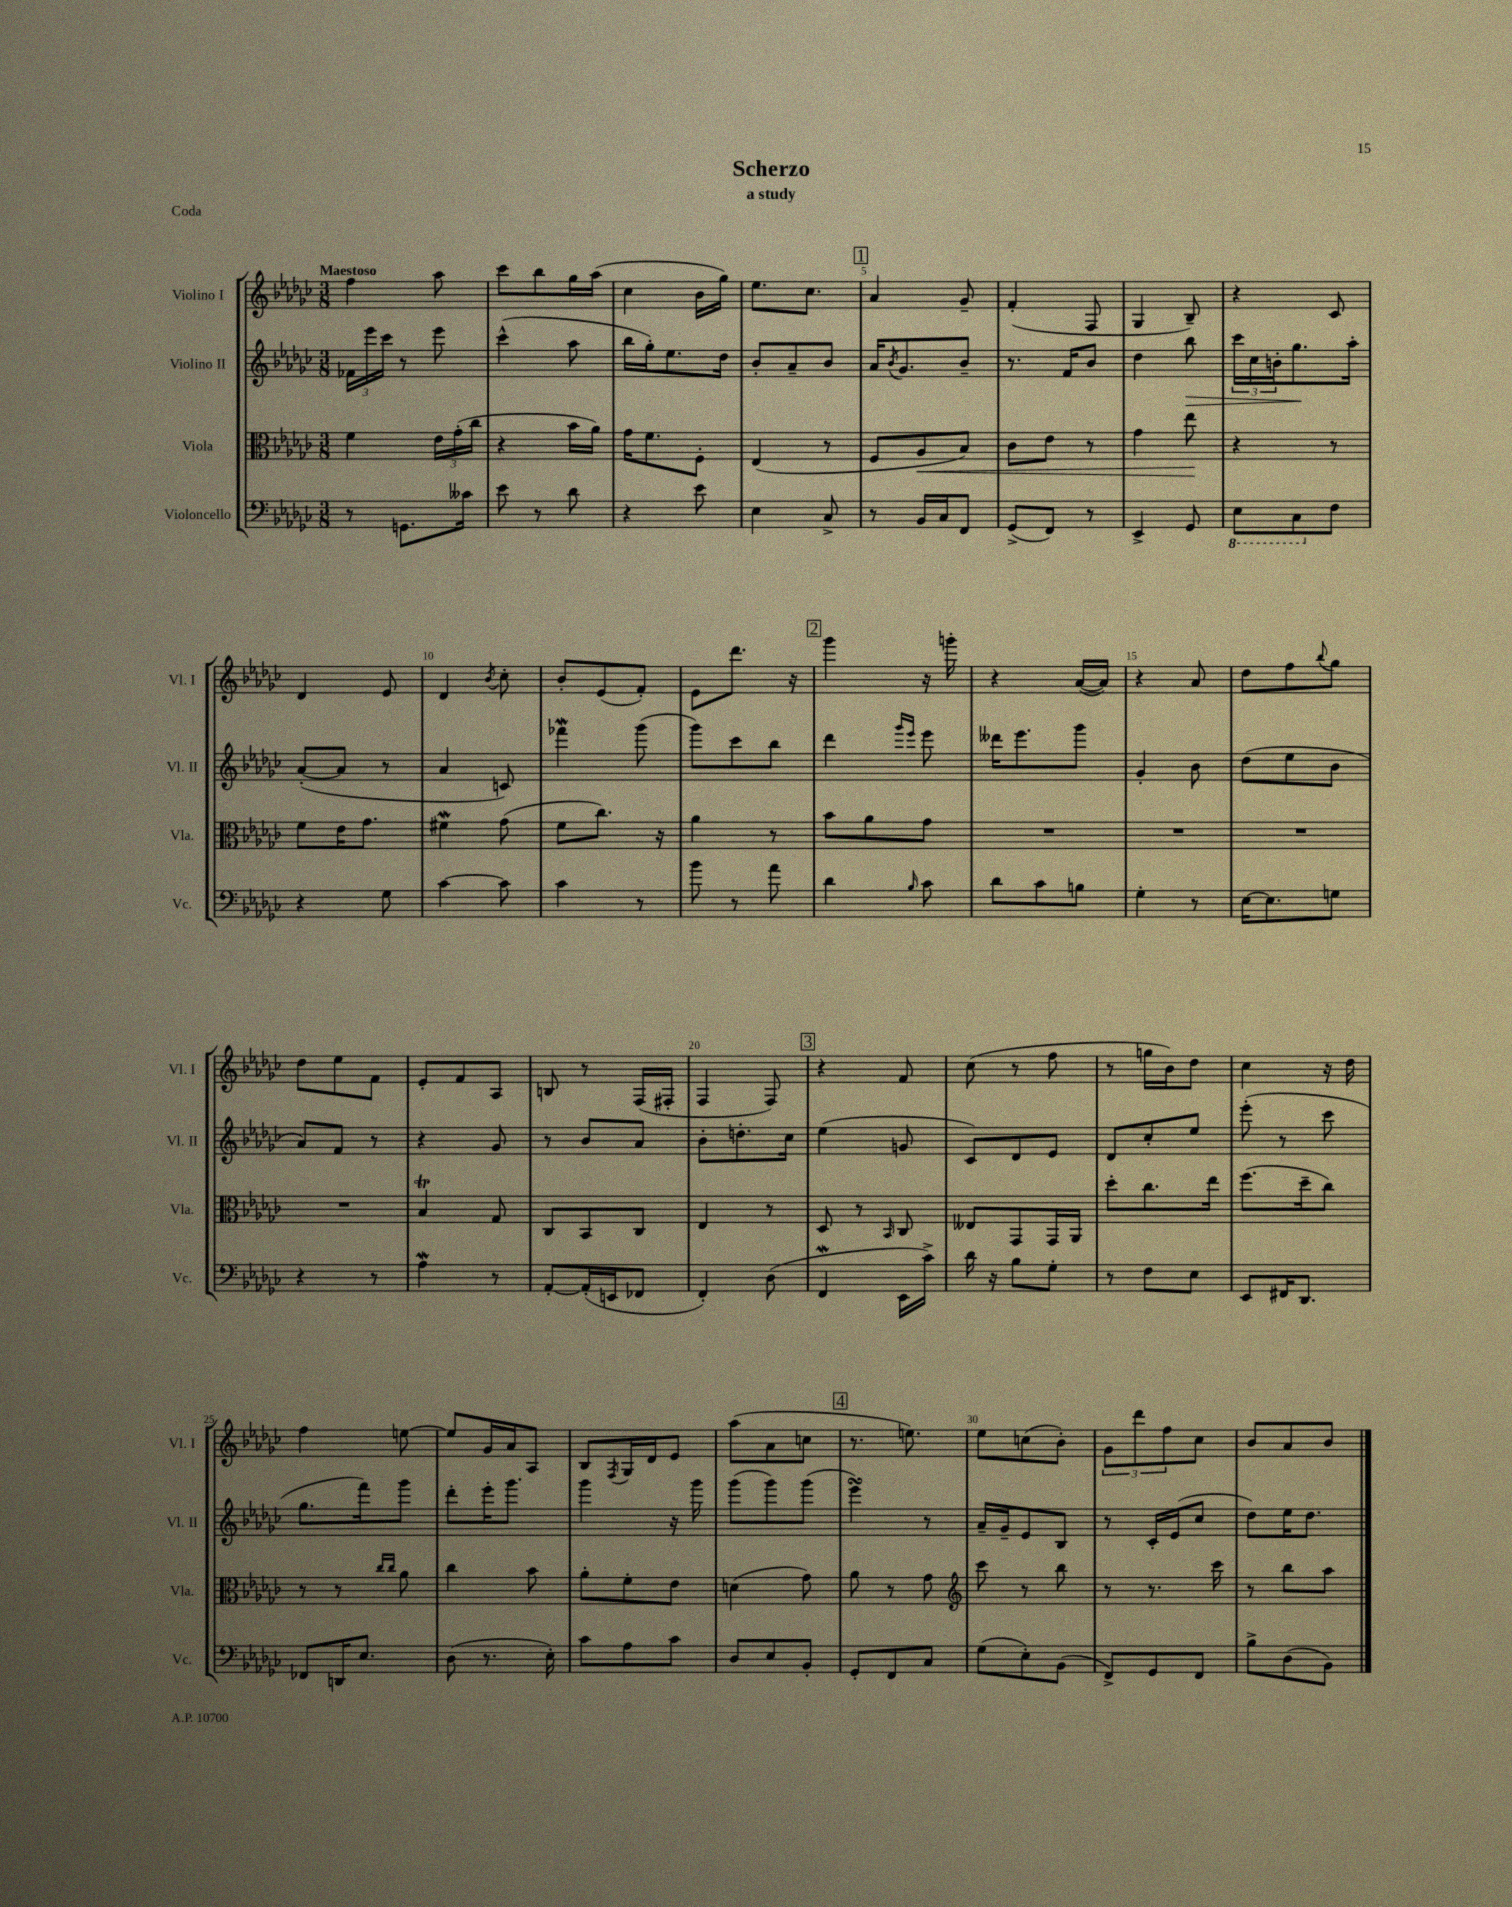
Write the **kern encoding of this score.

**kern	**kern	**kern	**kern
*staff4	*staff3	*staff2	*staff1
*clefF4	*clefC3	*clefG2	*clefG2
*k[b-e-a-d-g-c-]	*k[b-e-a-d-g-c-]	*k[b-e-a-d-g-c-]	*k[b-e-a-d-g-c-]
*M3/8	*M3/8	*M3/8	*M3/8
8r	4f	24f-	4ff
.	.	24eee-	.
.	.	24ccc-	.
8.GG	.	8r	.
.	24e-	8eee-	8aa-
.	(24g-'	.	.
16c--	.	.	.
.	24cc-	.	.
=	=	=	=
8e-	4r	(4ccc-^^	8ccc-
8r	.	.	8bb-
8d-	16b-	8aa-	16gg-
.	16a-)	.	(16aa-
=	=	=	=
4r	16g-	16bb-	4cc-
.	8.f	16gg-')	.
.	.	8.ee-	.
8e-	8F'	.	16b-
.	.	16dd-	16gg-)
=	=	=	=
4E-	(4E-	8b-'	8.ee-
.	.	8a-~	.
.	.	.	8.cc-
8C-^	8r	8b-	.
=	=	=	=
8r	8F	16a-	4a-
.	.	8qb-	.
.	.	8.g-	.
16BB-	8A-	.	.
16C-	.	.	.
8FF	8B-)	8b-~	8g-~
=	=	=	=
(8GG-^	8c-	8.r	(4f'
8FF)	8e-	.	.
.	.	16f	.
8r	8r	8b-	8F
=	=	=	=
4EE-^	4g-	4dd-	4G-
8GG-	8ee-	8bb-	8B-~)
=	=	=	=
8EE-	4r	24ccc-	4r
.	.	24cc-	.
.	.	24b'	.
8CC-	.	8.gg-	.
8F	8r	.	8c-
.	.	16aa-'	.
=	=	=	=
4r	8f	([8a-'	4d-
.	16e-	8a-]	.
.	8.g-	.	.
8G-	.	8r	8e-
=	=	=	=
[4c-	4f#	4a-	4d-
.	.	.	8qb-
8c-]	(8g-	8c)	8cc-'
=	=	=	=
4c-	8f	4fff-	8b-'
.	8.cc-)	.	(8e-
8r	.	(8ggg-	8f')
.	16r	.	.
=	=	=	=
8b-	4a-	8ggg-)	8e-
8r	.	8ccc-	8.ddd-
8a-	8r	8bb-	.
.	.	.	16r
=	=	=	=
4d-	8b-	4ddd-	4ggg-
.	8a-	.	.
.	.	16qqggg-	.
16qqB-	.	16qqeee-	.
8c-	8g-	8eee-	16r
.	.	.	16ggg'
=	=	=	=
8d-	4.r	16ddd--	4r
.	.	8.eee-	.
8c-	.	.	.
8B	.	8ggg-	([16a-
.	.	.	16a-])
=	=	=	=
4G-'	4.r	4g-'	4r
8r	.	8b-	8a-
=	=	=	=
[16E-	4.r	(8dd-	8dd-
8.E-]	.	.	.
.	.	8ee-	8ff
.	.	.	8qqbb-
8G	.	8b-	8gg-
=	=	=	=
4r	4.r	8a-)	8dd-
.	.	8f	8ee-
8r	.	8r	8f
=	=	=	=
4A-	4B-	4r	8e-'
.	.	.	8f
8r	8G-	8g-	8A-
=	=	=	=
[8AA-'	8C-	8r	8B
(16AA-']	8BB-	8b-	8r
16EE	.	.	.
8FF-	8C-	8a-	(16F
.	.	.	16F#'
=	=	=	=
4FF')	4E-	8b-'	4F
.	.	8.dd'	.
(8D-	8r	.	8F)
.	.	16cc-	.
=	=	=	=
4FF	8D-	(4ee-	4r
.	8r	.	.
.	16qqBB-	.	.
16EE-	8C-	8g	8f
16c-^)	.	.	.
=	=	=	=
16d-	8E--	8c-)	(8cc-
16r	.	.	.
8B-	8GG-	8d-	8r
8G-'	16GG-	8e-	8ff
.	16AA-	.	.
=	=	=	=
8r	8dd-'	8d-	8r
8F	8.cc-	8cc-'	16gg
.	.	.	16b-)
8E-	.	8ee-	8dd-
.	16ee-	.	.
=	=	=	=
8EE-	(8.ff	(8eee-'	4cc-
16FF#	.	8r	.
8.DD-	16dd-~	.	.
.	8cc-)	8ccc-	16r
.	.	.	16dd-
=	=	=	=
8FF-	8r	8.gg-	4ff
16DD	8r	.	.
8.E-	.	16fff)	.
.	16qqcc-	.	.
.	16qqcc-	.	.
.	8a-	8ggg-	[8ee
=	=	=	=
(8D-	4cc-	8ddd-'	8ee]
8.r	.	16eee-'	16g-
.	.	8.ggg-	16a-
.	8b-	.	8A-
16E-')	.	.	.
=	=	=	=
8c-	8a-'	4ggg-	8B-
.	.	.	8qF
8A-	8f'	.	16G-
.	.	.	16d-
8c-	8e-	16r	8e-
.	.	16ggg-	.
=	=	=	=
8D-	(4d	(8ggg-	(8aa-
8E-	.	8ggg-)	8a-
8BB-'	8g-)	(8ggg-	8cc
=	=	=	=
8GG-'	8a-	4eee-)	8.r
8FF	8r	.	.
.	.	.	8.ee)
8C-	8g-	8r	.
=	=	=	=
*	*clefG2	*	*
(8G-	8ccc-	16a-~	8ee-
.	.	16g-~	.
8E-')	8r	8e-	(8cc
(8BB-	8bb-	8B-	8b-')
=	=	=	=
8FF^)	8r	8r	12g-
.	.	.	12ddd-
8GG-	8.r	16c-'	.
.	.	.	12ff
.	.	(16e-	.
8FF	.	8cc-	8cc-
.	16ccc-	.	.
=	=	=	=
8B-^	8r	8dd-)	8b-
(8D-	8bb-	16ee-	8a-
.	.	8.dd-	.
8BB-)	8aa-	.	8b-
==	==	==	==
*-	*-	*-	*-
